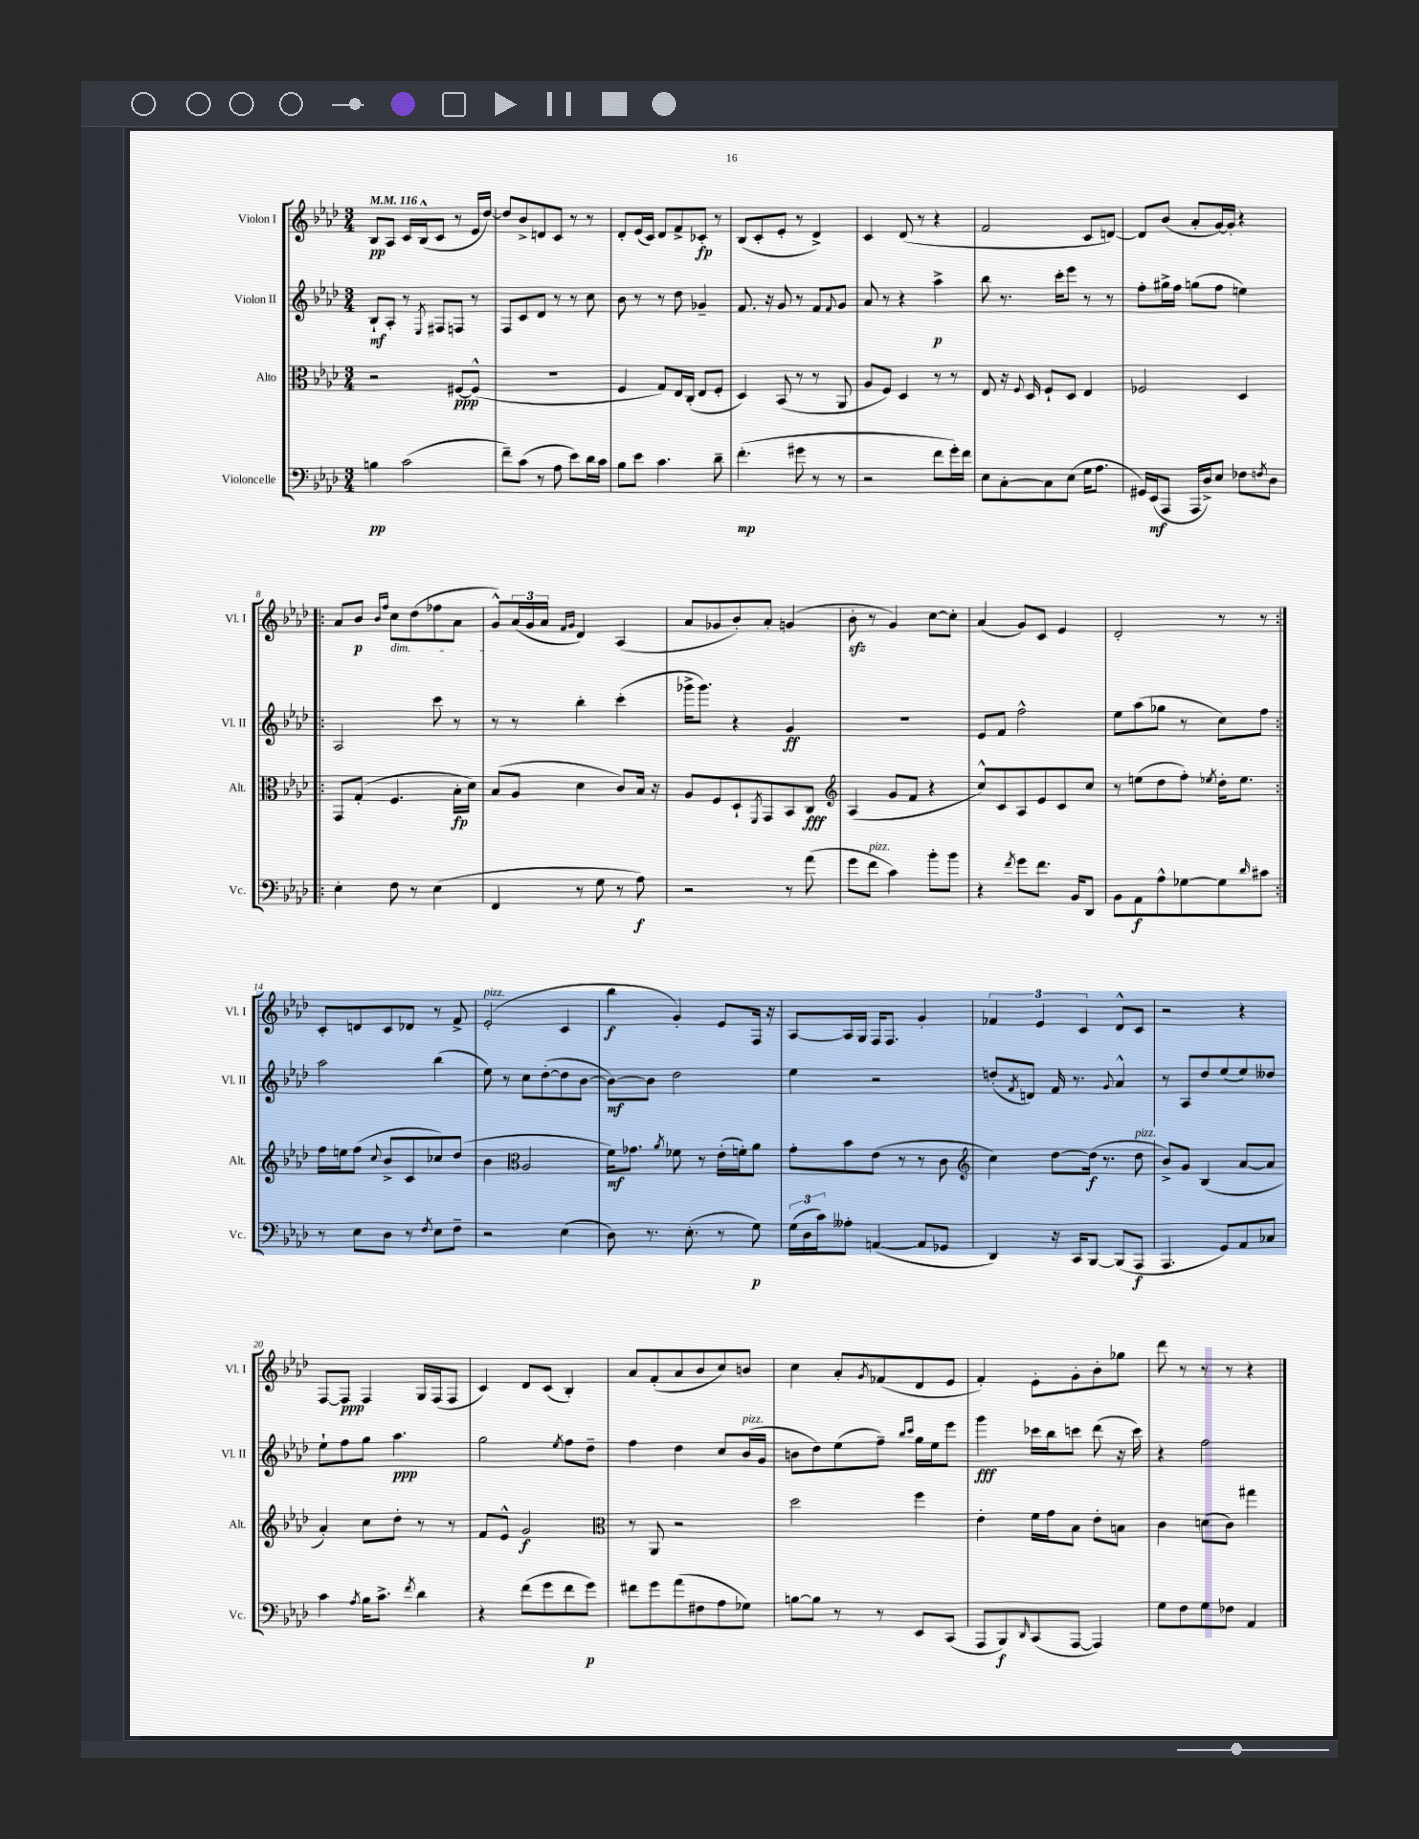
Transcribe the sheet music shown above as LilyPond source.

<<
\new StaffGroup <<
\new Staff = "s0" \with { instrumentName = "Violon I" shortInstrumentName = "Vl. I" } {
    \clef treble \key aes \major \numericTimeSignature \time 3/4 \tempo 4 = 116
    bes8\pp aes8 c'16 bes16-^( c'8 r8 ees'16 des''16~) |
    des''8 bes'8-> d'8 c'8 r8 r8 |
    des'8-. ees'16( c'16) des'8 f'8-> ces'8-.\fp r8 |
    bes8( c'8-. ees'8-. r8 des'4->) |
    c'4 des'8( r8 r4 |
    f'2 c'8 d'8~) |
    d'8 bes'8( aes'8-. g'16~) g'16-. r4 |
    \repeat volta 2 { aes'8 bes'8\p \grace { bes'16 f''16 } c''8\dim des''8( fes''8 aes'8 |
    g'8-^\!) \tuplet 3/2 { aes'16( g'16 aes'16 } \grace { f'16 g'16 } des'4) aes4( |
    aes'8 ges'8 bes'8-.) aes'8-. g'4( |
    bes'8-.\sfz r8 g'4) c''8~ c''8-. |
    aes'4( g'8) c'8 ees'4 |
    des'2-. r8 r8 | }
    c'8-. d'8 c'8 des'8 r8 f'8-> |
    ees'2-.^\markup { \italic "pizz." }( c'4 |
    bes''4\f g'4-.) ees'8 f16 r16 |
    aes8~ aes16 g16 f16 f8. g'4-. |
    \tuplet 3/2 { fes'4 ees'4 c'4 } des'8-^ c'8 |
    r2 r4 |
    f8~ f8\ppp f4 g16 f16( f8 |
    c'4) des'8 c'8( bes4-.) |
    aes'8 f'8-.( aes'8 bes'8 c''8) b'8 |
    c''4 aes'8-. \acciaccatura { g'8 } fes'8( des'8 ees'8 |
    f'4-.) ees'8-. g'8-. bes'8-. ges''8 |
    des'''8 r8 r8 r8 r4 \bar "|." |
}
\new Staff = "s1" \with { instrumentName = "Violon II" shortInstrumentName = "Vl. II" } {
    \clef treble \key aes \major \numericTimeSignature \time 3/4
    bes8-!\mf aes8-. r8 \acciaccatura { ees8 } fis8 f8 r8 |
    f8 c'8 des'8 r8 r8 c''8 |
    bes'8 r8 r8 des''8 ges'4-- |
    f'8. r16 g'8 r8 f'8 \appoggiatura { f'8 } g'8 |
    aes'8 r8 r4 aes''4->\p |
    bes''8 r8. c'''16-. ees'''8 r8 r8 |
    f''8-. gis''16-> f''16 g''8( f''8 e''4) |
    \repeat volta 2 { aes2 c'''8 r8 |
    r8 r8 bes''4-. c'''4-.( |
    ges'''16-> ges'''8.) r4 g'4\ff |
    R2. |
    ees'8 f'8 f''2-^ |
    ees''8 aes''8( ges''8 r8 c''8) f''8 | }
    aes''2 bes''4( |
    ees''8) r8 c''8 des''8~-.( des''8 bes'8~ |
    bes'8~\mf) bes'8 des''2 |
    ees''4 r2 |
    d''8-.( \acciaccatura { f'8 } d'8) f'16 r8. \appoggiatura { g'8 } aes'4-^ |
    r8 aes8 des''8 ees''8( ees''8) deses''8 |
    ees''8-! f''8 g''8 aes''4.\ppp |
    g''2 \acciaccatura { ees''8 } f''8 des''8-- |
    f''4 des''4 c''8 bes'16^\markup { \italic "pizz." }( g'16 |
    b'8 des''8) ees''8( f''8--) \grace { bes''16 c'''16 } g''16 ees''16 ees'''8 |
    g'''4\fff ces'''16 bes''16 c'''8 des'''8( r16 c'''16) |
    r4 f''2 \bar "|." |
}
\new Staff = "s2" \with { instrumentName = "Alto" shortInstrumentName = "Alt." } {
    \clef alto \key aes \major \numericTimeSignature \time 3/4
    r2 fis8~\ppp fis8-^( |
    R2. |
    f4 g8) ees16 c16-.( ees8 f8-. |
    des4) bes,8( r8 r8 aes,8 |
    aes8 f8) des4 r8 r8 |
    ees8 r16 \appoggiatura { f8 } des16 f8-! des8 ees4 |
    fes2 des4 |
    \repeat volta 2 { g,8 g8-.( f4. bes16-.\fp des'16) |
    bes8( aes8 des'4 c'8) bes16 r16 |
    aes8 f8 des8-! \acciaccatura { f,8 } g,8 bes,8 c8\fff |
    \clef treble aes4( g'8 f'8 r4 |
    c''8-^) c'8 aes8 ees'8 c'8 c''8 |
    r8 e''8( des''8 f''8-.) \acciaccatura { ees''8 } des''16-. ees''8. | }
    f''16 e''16 f''8( \appoggiatura { c''8 } bes'8-> c'8 ces''8) des''8( |
    bes'4 \clef alto aes2 |
    f'16\mf) ges'8. \acciaccatura { aes'8 } fes'8 r8 ees'16-.( f'16-.) aes'8 |
    g'8-. bes'8 ees'8( r8 r8 c'8 |
    \clef treble c''4) des''8~ des''16\f( r8. des''8^\markup { \italic "pizz." } |
    bes'8->) g'8 bes4( aes'8~ aes'8 |
    aes'4-.) c''8 des''8-. r8 r8 |
    f'8 ees'8-^ g'2\f |
    \clef alto r8 aes,8 r2 |
    des''2 f''4 |
    ees'4-. f'16 g'16 bes8 ees'8-. b8 |
    c'4 d'8( c'8) gis''4 \bar "|." |
}
\new Staff = "s3" \with { instrumentName = "Violoncelle" shortInstrumentName = "Vc." } {
    \clef bass \key aes \major \numericTimeSignature \time 3/4
    b4\pp c'2( |
    f'8--) c'8( r8 aes8 ees'8) des'16 c'16 |
    bes8 ees'8 c'4. des'8-- |
    f'4.-.\mp( gis'8 r8 r8 |
    r2 f'8 g'16-.) f'16 |
    ees8 c8~-. c8 ees8( g16 aes8. |
    gis,16) ees,16\mf( aes,,8 aes,,16 des16->) ees8 fes8 \acciaccatura { f8 } des8 |
    \repeat volta 2 { ees4-. f8 r8 ees4( |
    f,4 r8 g8 r8 aes8\f) |
    r2 r8 aes'8( |
    g'8 f'8^\markup { \italic "pizz." } c'4) bes'8-. bes'8 |
    r4 \acciaccatura { f'8 } g'8 f'8. bes,16 des,8 |
    bes,8 aes,8\f aes8-^ ges8~ ges8 \grace { des'16 } cis'8 | }
    r8 ees8 des8 r8 \acciaccatura { f8 } ees8 f8-- |
    r2 ees4( |
    des8) r8. ees8.-.( r8 g8\p) |
    \tuplet 3/2 { g16( des16 c'16) } aeses8-. a,4~( a,8 ges,8 |
    des,4) r16 c,16 bes,,8~ bes,,8( aes,,8\f |
    aes,,4. g,8) aes,8 ces8 |
    c'4 \acciaccatura { aes8 } bes16 c'8.-> \acciaccatura { f'8 } des'4 |
    r4 f'8( g'8 f'8 g'8\p) |
    fis'8 g'8 aes'8( fis8 aes8 ges8) |
    b8~ b8 r8 r8 ees,8 c,8( |
    aes,,8 bes,,8\f) \grace { des,16 } c,8( aes,,8~ aes,,4) |
    g8 f8 g8 fes8 aes,4 \bar "|." |
}
>>
>>
